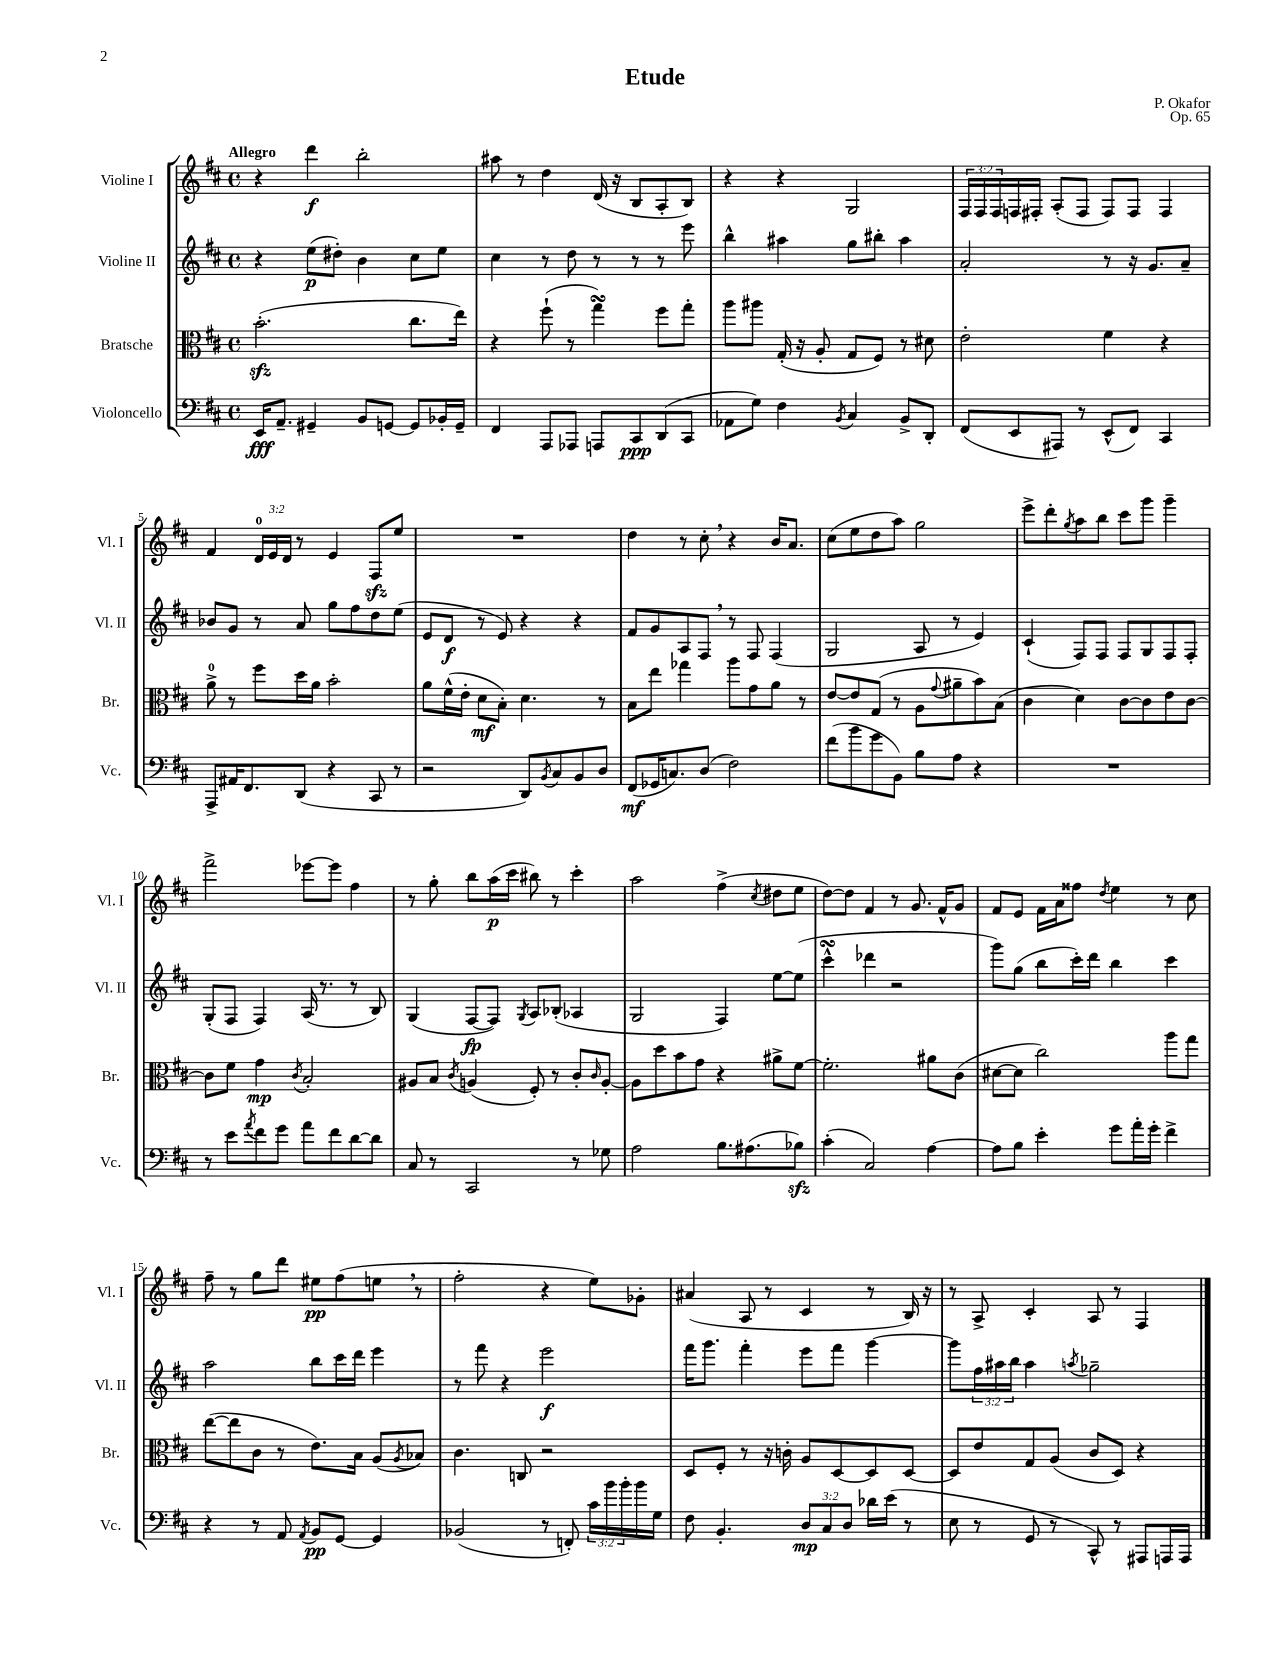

**kern	**dynam	**kern	**dynam	**kern	**dynam	**kern	**dynam
*part4	*part4	*part3	*part3	*part2	*part2	*part1	*part1
*staff4	*staff4	*staff3	*staff3	*staff2	*staff2	*staff1	*staff1
*I"Violoncello	*	*I"Bratsche	*	*I"Violine II	*	*I"Violine I	*
*I'Vc.	*	*I'Br.	*	*I'Vl. II	*	*I'Vl. I	*
*clefF4	*	*clefC3	*	*clefG2	*	*clefG2	*
*k[f#c#]	*	*k[f#c#]	*	*k[f#c#]	*	*k[f#c#]	*
*M4/4	*	*M4/4	*	*M4/4	*	*M4/4	*
*met(c)	*	*met(c)	*	*met(c)	*	*met(c)	*
=1	=1	=1	=1	=1	=1	=1	=1
!	!	!	!	!	!	!LO:TX:a:B:t=Allegro	!
16EE/KL	fff	(2.bzz'\	.	4r	.	4r	.
8.AA~/J	.	.	.	.	.	.	.
4GG#X~/	.	.	.	(8ee\L	p	4ddd\	f
.	.	.	.	8dd#X'\J)	.	.	.
8BB/L	.	.	.	4b\	.	2bb'\	.
[8GGn/J	.	.	.	.	.	.	.
8GG/L]	.	8.cc#\L	.	8cc#\L	.	.	.
16BB-X'/L	.	.	.	8ee\J	.	.	.
16GG~/JJ	.	16ee\Jk)	.	.	.	.	.
=2	=2	=2	=2	=2	=2	=2	=2
4FF#/	.	4r	.	4cc#\	.	8aa#X\	.
.	.	.	.	.	.	8r	.
8AAA/L	.	(8ff#`\	.	8r	.	4dd\	.
8AAA-X/J	.	8r	.	8dd\	.	.	.
8AAAn/L	.	4ggsSSs\)	.	8r	.	(16d/	.
.	.	.	.	.	.	16r	.
8CC#/	ppp	.	.	8r	.	8B/L	.
(8DD/	.	8ff#\L	.	8r	.	8A'/	.
8CC#/J	.	8gg'\J	.	8eee\	.	8B/J)	.
=3	=3	=3	=3	=3	=3	=3	=3
8AA-X\L	.	8aa\L	.	4bb^^\	.	4r	.
8G\J)	.	8aa#X\J	.	.	.	.	.
4F#\	.	(16G'/	.	4aa#X\	.	4r	.
.	.	16r	.	.	.	.	.
.	.	8A'/	.	.	.	.	.
8qBB/	.	.	.	.	.	.	.
4C#/	.	8G/L	.	8gg\L	.	2G/	.
.	.	8F#/J)	.	8bb#X'\J	.	.	.
8BB^/L	.	8r	.	4aa#\	.	.	.
8DD'/J	.	8d#X\	.	.	.	.	.
=4	=4	=4	=4	=4	=4	=4	=4
(8FF#/L	.	2e'\	.	2a'/	.	24F#/LL	.
.	.	.	.	.	.	24F#/	.
.	.	.	.	.	.	24F#/	.
8EE/	.	.	.	.	.	16Fn/	.
.	.	.	.	.	.	16F#X'/JJ	.
8AAA#X/J)	.	.	.	.	.	(8A'/L	.
8r	.	.	.	.	.	8F#/J	.
(8EE^^/L	.	4f#\	.	8r	.	8F#/L)	.
8FF#/J)	.	.	.	16r	.	8F#/J	.
.	.	.	.	8.g/L	.	.	.
4CC#/	.	4r	.	.	.	4F#/	.
.	.	.	.	8a~/J	.	.	.
!!LO:LB:g=z
=5	=5	=5	=5	=5	=5	=5	=5
8AAA^/L	.	8a^\	.	8b-X/L	.	4f#/	.
16AA#X/K	.	8r	.	8g/J	.	.	.
8.FF#/	.	.	.	.	.	.	.
.	.	8ff#\L	.	8r	.	24d/LL	.
.	.	.	.	.	.	24e/	.
.	.	.	.	.	.	24d/JJ	.
(8DD/J	.	16dd\L	.	8a/	.	8r	.
.	.	16a\JJ	.	.	.	.	.
4r	.	2b'\	.	8gg\L	.	4e/	.
.	.	.	.	8ff#\	.	.	.
8CC#/	.	.	.	8dd\	.	8F#zz/L	.
8r	.	.	.	(8ee\J	.	8ee/J	.
=6	=6	=6	=6	=6	=6	=6	=6
2r	.	8a\L	.	8e/L	.	1r	.
.	.	(16f#^^\L	.	8d/J	f	.	.
.	.	16e'\JJ	.	.	.	.	.
.	.	8d\L	mf	8r	.	.	.
.	.	8B'\J)	.	8e/)	.	.	.
8DD/L)	.	4.d\	.	4r	.	.	.
8qBB/	.	.	.	.	.	.	.
8C#/	.	.	.	.	.	.	.
8BB/	.	.	.	4r	.	.	.
8D/J	.	8r	.	.	.	.	.
=7	=7	=7	=7	=7	=7	=7	=7
(8FF#/L	mf	8B\L	.	8f#/L	.	4dd\	.
16GG-X/K	.	8ee\J	.	8g/	.	.	.
8.Cn/)	.	.	.	.	.	.	.
.	.	4gg-X\	.	8A/	.	8r	.
(8D/J	.	.	.	8F#,/J	.	8cc#',\	.
2F#\)	.	8aa\L	.	8r	.	4r	.
.	.	8g\	.	8F#/	.	.	.
.	.	8a\J	.	(4F#/	.	16b/KL	.
.	.	.	.	.	.	8.a/J	.
.	.	8r	.	.	.	.	.
=8	=8	=8	=8	=8	=8	=8	=8
(8f#\L	.	[8e/L	.	2G/	.	(8cc#\L	.
8b\	.	8e/]	.	.	.	8ee\	.
8g\	.	(8G/J	.	.	.	8dd\	.
8BB\J)	.	8r	.	.	.	8aa\J)	.
8B\L	.	8A\L	.	8A/	.	2gg\	.
.	.	8qqg/	.	.	.	.	.
8A\J	.	8a#X~\	.	8r	.	.	.
4r	.	8b\)	.	4e/)	.	.	.
.	.	(8B\J	.	.	.	.	.
=9	=9	=9	=9	=9	=9	=9	=9
1r	.	4c#\	.	(4c#`/	.	8eee^\L	.
.	.	.	.	.	.	8ddd'\	.
.	.	.	.	.	.	8qgg/	.
.	.	4d\)	.	8F#/L)	.	8aa\	.
.	.	.	.	8F#/J	.	8bb\J	.
.	.	[8c#\L	.	8F#/L	.	8ccc#\L	.
.	.	8c#\]	.	8G/	.	8ggg\J	.
.	.	8e\	.	8F#/	.	4ggg~\	.
.	.	[8c#\J	.	8F#'/J	.	.	.
!!LO:LB:g=z
=10	=10	=10	=10	=10	=10	=10	=10
8r	.	8c#\L]	.	(8G'/L	.	2fff#^\	.
8e\L	.	8f#\J	.	8F#/J	.	.	.
8qa/	.	.	.	.	.	.	.
8f#\	.	4g\	mp	4F#/)	.	.	.
8g\J	.	.	.	.	.	.	.
.	.	8qc#/	.	.	.	.	.
8a\L	.	2B'/	.	(16A/	.	[8eee-X\L	.
.	.	.	.	8.r	.	.	.
8f#\	.	.	.	.	.	8eee-\J]	.
[8d\	.	.	.	8r	.	4ff#\	.
8d\J]	.	.	.	8B/)	.	.	.
=11	=11	=11	=11	=11	=11	=11	=11
8C#/	.	8A#X/L	.	(4G/	.	8r	.
8r	.	8B/J	.	.	.	8gg'\	.
.	.	8qc#/	.	.	.	.	.
2CC#/	.	(4An/	.	[8F#/L	fp	8bb\L	.
.	.	.	.	8F#/J])	.	(16aa\L	p
.	.	.	.	.	.	16ccc#\JJ	.
.	.	.	.	8qG/	.	.	.
.	.	8F#'/)	.	8A/L	.	8bb#X\)	.
.	.	8r	.	(8B-X'/J	.	8r	.
8r	.	8c#'/L	.	4A-X/	.	4ccc#'\	.
.	.	16qqc#/	.	.	.	.	.
8G-X\	.	[8A'/J	.	.	.	.	.
=12	=12	=12	=12	=12	=12	=12	=12
2A\	.	8A\L]	.	2G/	.	2aa\	.
.	.	8dd\	.	.	.	.	.
.	.	8b\	.	.	.	.	.
.	.	8g\J	.	.	.	.	.
8.B\L	.	4r	.	4F#/)	.	(4ff#^\	.
(8.A#X\	.	.	.	.	.	.	.
.	.	.	.	.	.	8qcc#/	.
.	.	8a#X^\L	.	[8ee\L	.	8dd#X\L	.
8B-Xzz\J)	.	[8f#\J	.	(8ee\J]	.	8ee\J	.
=13	=13	=13	=13	=13	=13	=13	=13
(4c#'\	.	2.f#'\]	.	4ccc#sSsS^^\	.	[8dd\L)	.
.	.	.	.	.	.	8dd\J]	.
2C#/)	.	.	.	4ddd-X\	.	4f#/	.
.	.	.	.	2r	.	8r	.
.	.	.	.	.	.	8.g/	.
[4A\	.	8a#X\L	.	.	.	.	.
.	.	.	.	.	.	16f#^^/KL	.
.	.	(8c#\J	.	.	.	8g/J	.
=14	=14	=14	=14	=14	=14	=14	=14
8A\L]	.	[8d#X\L	.	8ggg\L)	.	8f#/L	.
8B\J	.	8d#\J]	.	(8gg\J	.	8e/J	.
4e'\	.	2cc#\)	.	8bb\L	.	16f#\LL	.
.	.	.	.	.	.	16a\J	.
.	.	.	.	16ccc#'\L)	.	8ff##X\J	.
.	.	.	.	16ddd\JJ	.	.	.
.	.	.	.	.	.	8qdd/	.
8g\L	.	.	.	4bb\	.	4ee\	.
16a'\L	.	.	.	.	.	.	.
16g'\JJ	.	.	.	.	.	.	.
4f#^\	.	8aa\L	.	4ccc#\	.	8r	.
.	.	8gg\J	.	.	.	8cc#\	.
!!LO:LB:g=z
=15	=15	=15	=15	=15	=15	=15	=15
4r	.	([8ee\L	.	2aa\	.	8ff#~\	.
.	.	8ee\]	.	.	.	8r	.
8r	.	8c#\J	.	.	.	8gg\L	.
8AA/	.	8r	.	.	.	8ddd\J	.
8qAA/	.	.	.	.	.	.	.
8BB/L	pp	8.e\L)	.	8bb\L	.	8ee#X\L	pp
[8GG/J	.	.	.	16ccc#\L	.	(8ff#\	.
.	.	16B\Jk	.	16ddd\JJ	.	.	.
4GG/]	.	(8A/L	.	4eee\	.	8een,\J	.
.	.	8qA/	.	.	.	.	.
.	.	8B-X/J)	.	.	.	8r	.
=16	=16	=16	=16	=16	=16	=16	=16
(2BB-X/	.	4.c#\	.	8r	.	2ff#'\	.
.	.	.	.	8fff#\	.	.	.
.	.	.	.	4r	.	.	.
.	.	8Cn/	.	.	.	.	.
8r	.	2r	.	2eee\	f	4r	.
8FFn'/)	.	.	.	.	.	.	.
24c#\LL	.	.	.	.	.	8ee\L)	.
24b\	.	.	.	.	.	.	.
24b'\	.	.	.	.	.	.	.
16b\	.	.	.	.	.	8g-X'\J	.
16G\JJ	.	.	.	.	.	.	.
=17	=17	=17	=17	=17	=17	=17	=17
8F#\	.	8D/L	.	16fff#\KL	.	(4a#X/	.
.	.	.	.	8.ggg\J	.	.	.
4.BB'/	.	8F#'/J	.	.	.	.	.
.	.	8r	.	4fff#'\	.	8A/	.
.	.	16r	.	.	.	8r	.
.	.	16cn'\	.	.	.	.	.
12D/L	mp	8A/L	.	8eee\L	.	4c#/	.
12C#/	.	.	.	.	.	.	.
.	.	[8D/	.	8fff#\J	.	.	.
12D/J	.	.	.	.	.	.	.
16d-X\LL	.	8D/]	.	[4ggg\	.	8r	.
(16e\JJ	.	.	.	.	.	.	.
8r	.	[8D/J	.	.	.	16B/)	.
.	.	.	.	.	.	16r	.
=18	=18	=18	=18	=18	=18	=18	=18
8E\	.	8D/L]	.	8ggg\L]	.	8r	.
8r	.	8e/	.	24ff#\L	.	8A^/	.
.	.	.	.	24aa#X\	.	.	.
.	.	.	.	24bb\JJ	.	.	.
8GG/	.	8G/	.	4aa#\	.	4c#'/	.
8r	.	(8A/J	.	.	.	.	.
.	.	.	.	8qaan/	.	.	.
8CC#^^/)	.	8c#/L	.	2gg-X~\	.	8A/	.
8r	.	8D/J)	.	.	.	8r	.
8AAA#X/L	.	4r	.	.	.	4F#/	.
16AAAn/L	.	.	.	.	.	.	.
16AAA/JJ	.	.	.	.	.	.	.
==	==	==	==	==	==	==	==
*-	*-	*-	*-	*-	*-	*-	*-
